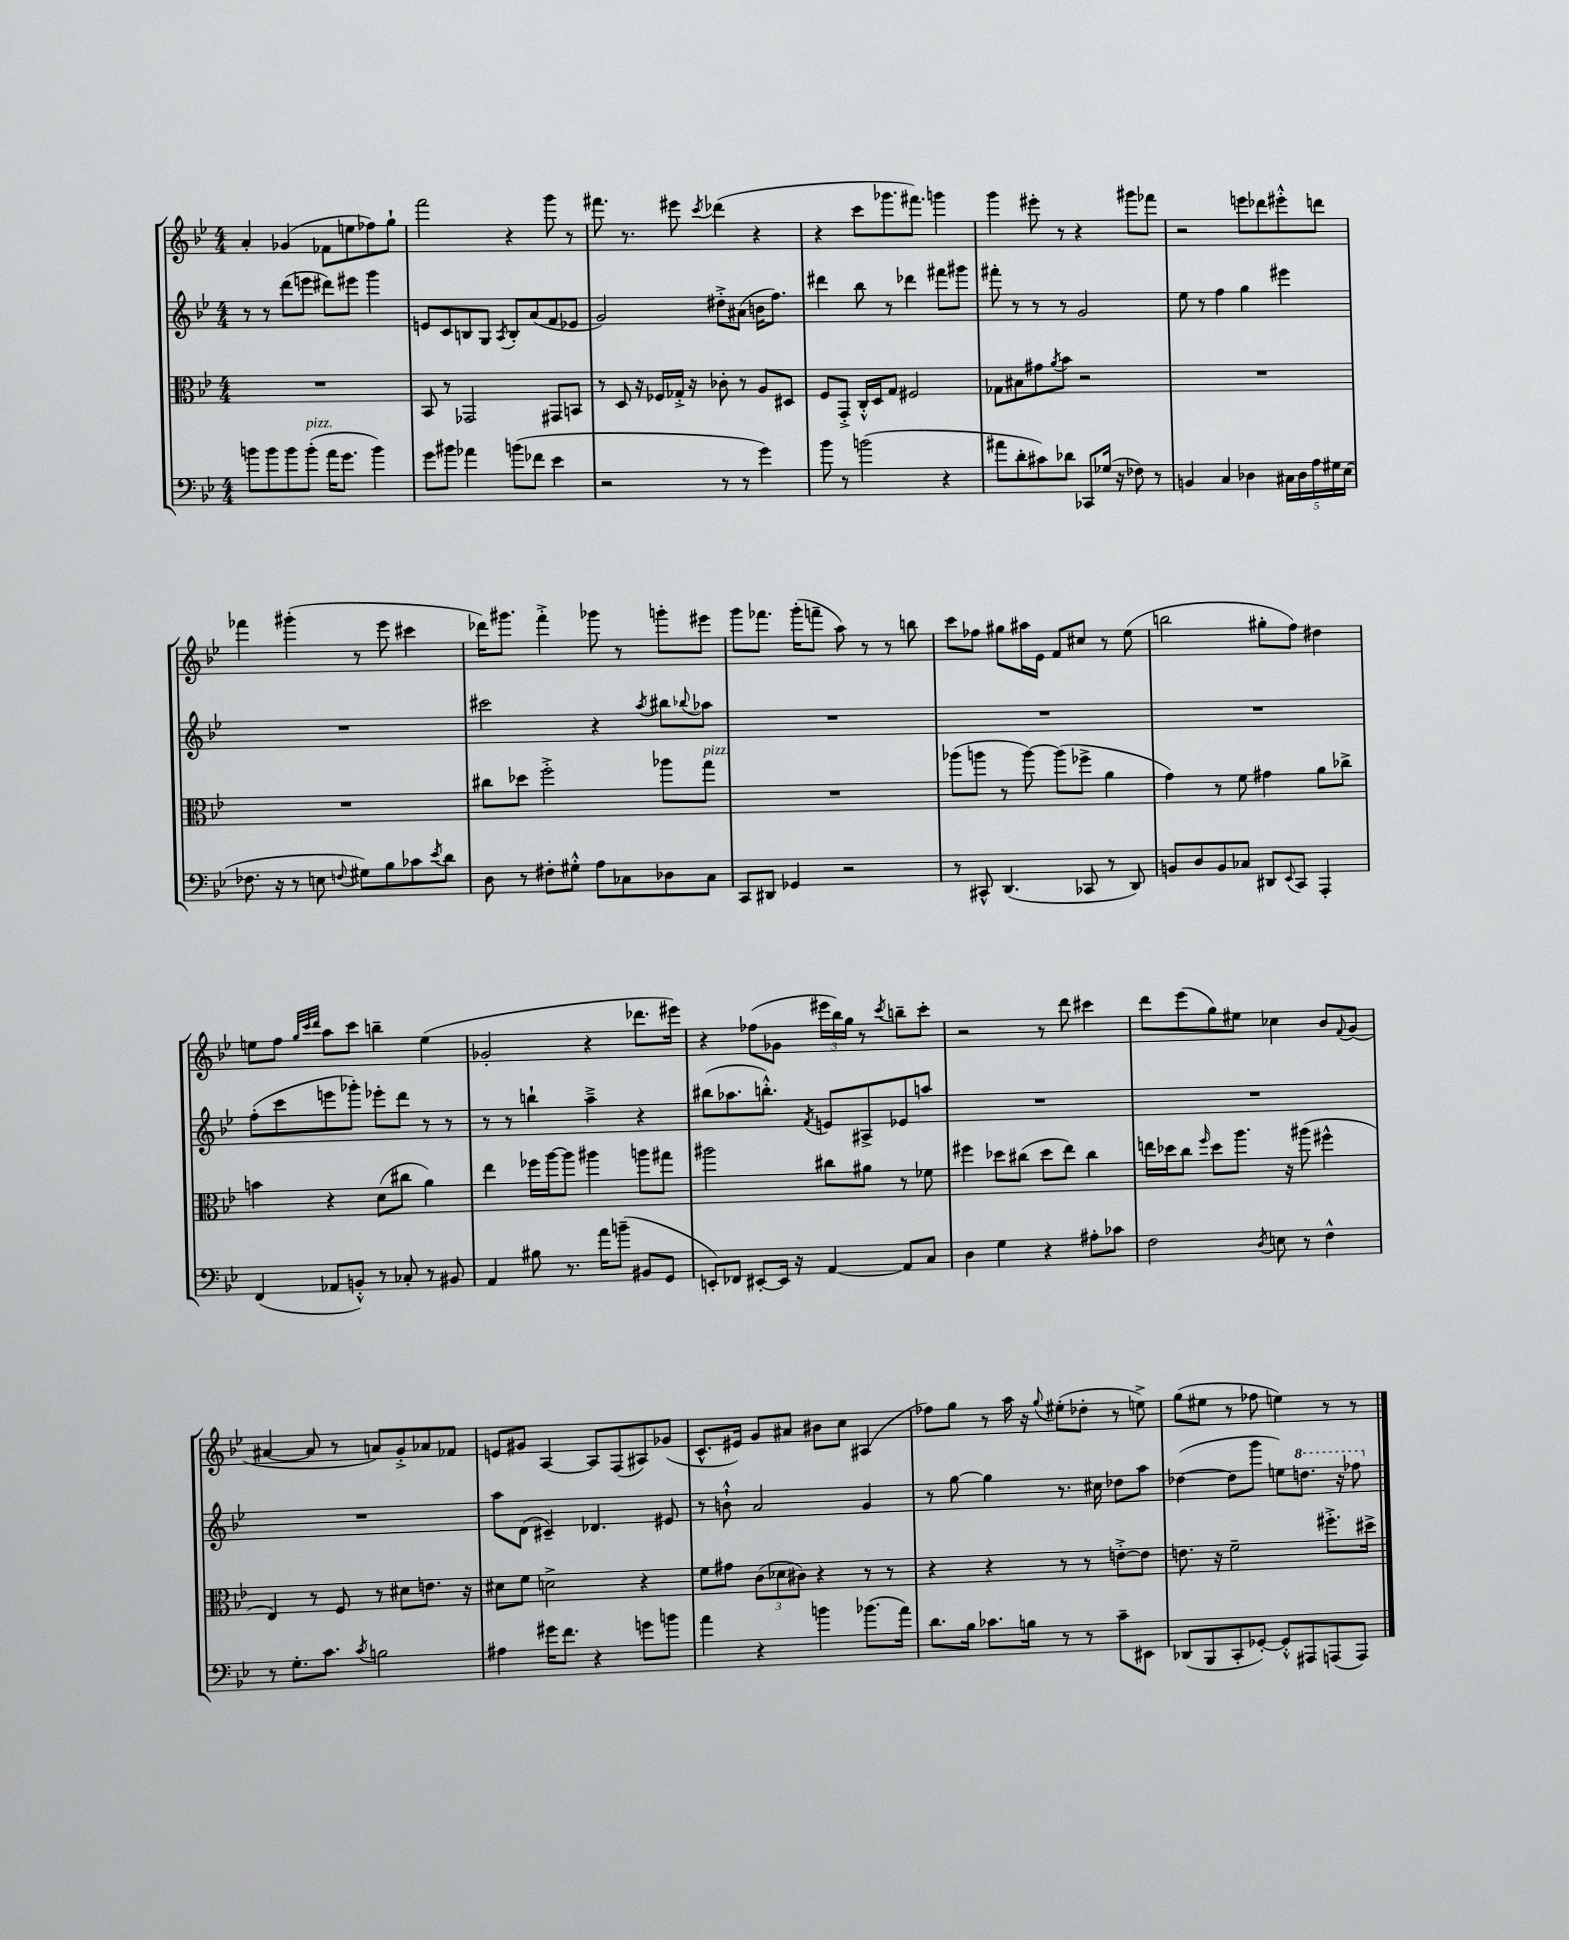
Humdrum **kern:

**kern	**kern	**kern	**kern
*part4	*part3	*part2	*part1
*staff4	*staff3	*staff2	*staff1
*clefF4	*clefC3	*clefG2	*clefG2
*k[b-e-]	*k[b-e-]	*k[b-e-]	*k[b-e-]
*M4/4	*M4/4	*M4/4	*M4/4
=19	=19	=19	=19
8bn\L	1r	8r	4a'/
8b\	.	8r	.
8b\	.	(8ddd\L	(4g-X/
!LO:TX:a:i:t=pizz.	!	!	!
(8b'\J	.	8eeen\J	.
16a\KL	.	8ddd#X\L)	8f-X\L
8.g\J	.	.	.
.	.	8eee#X\J	8een\
4b\)	.	4ggg\	8ff-X\)
.	.	.	8gg`\J
=20	=20	=20	=20
8g\L	8BB-/	8en/L	2fff\
8b#X\J	8r	8c/	.
4a-X\	2GG-X/	8Bn/	.
.	.	8G/J	.
.	.	8qA/	.
(8bn\L	.	8B'/L	4r
8f-X\J	.	(8a/	.
4e-\	8GG#X/L	8f/	8ggg\
.	8BBn/J	8e-X/J	8r
=21	=21	=21	=21
2r	8r	2g/)	8.fff#X\
.	8D/	.	.
.	.	.	8.r
.	16r	.	.
.	16F-X/LL	.	.
.	16G-X'^/JJ	.	8eee#X\
.	16r	.	.
.	.	.	8qccc/
8r	8c-X'\	8dd#X'^\L	(4ddd-X\
8r	8r	(8a#X\J	.
4g\)	8A/L	16bn\KL	4r
.	.	8.ff\J)	.
.	8D#X/J	.	.
=22	=22	=22	=22
8b-\	8F/L	4ddd#X\	4r
8r	8GG'^/J	.	.
(2bn\	16C'^^/LL	8bb-\	8ccc\L
.	16D/J	.	.
.	8G/J	8r	8.ggg-X\
.	2F#X/	4ddd-X\	.
.	.	.	8.fff#X\J)
4r	.	8fff#X\L	4gggn\
.	.	8ggg#X\J	.
=23	=23	=23	=23
8a#X\L	8G-X\L	8fff#X'\	4ggg\
8d'\	8B#X\	8r	.
8c#X\)	8g#X\	8r	8eee#X'\
.	8qa/	.	.
8d-X\J	8b-\J	8r	8r
8CC-X/L	2r	2g/	4r
(16G-X/Jk	.	.	.
16r	.	.	.
8F-X\)	.	.	8ggg#X\L
8r	.	.	8fff-X\J
=24	=24	=24	=24
4BBn/	1r	8ee-\	2r
.	.	8r	.
4C/	.	4ff\	.
4D-X\	.	4gg\	8eeen\L
.	.	.	8ddd-X\
20C#X\LL	.	4eee#X\	8eee#X'^^\
20D-\	.	.	.
20A\	.	.	.
.	.	.	8dddn\J
20G#X\	.	.	.
(20E-\JJ	.	.	.
!!LO:LB:g=z
=25	=25	=25	=25
8.F-X\	1r	1r	4fff-X\
16r	.	.	.
8r	.	.	(4ggg#X'\
8En\	.	.	.
8qqFn/	.	.	.
8G#X\L)	.	.	8r
8B-\	.	.	8eee-\
8c-X\	.	.	4ccc#X\
8qe-/	.	.	.
8d\J	.	.	.
=26	=26	=26	=26
8D\	8cc#X\L	2ccc#X\	16ddd-X\KL)
.	.	.	8.ggg#X\J
8r	8dd-X\J	.	.
8F#X'\L	2ff'^\	.	4fff'^\
8G#X'^^\J	.	.	.
8A\L	.	4r	8ggg-X\
8C-X\	.	.	8r
.	.	8qaa/	.
8D-X\	8aa-X\L	8bb#X\L	8gggn'\L
.	.	8qqbb-X/	.
!	!LO:TX:a:i:t=pizz.	!	!
8C-\J	8gg\J	8aa-X\J	8eee#X\J
=27	=27	=27	=27
8CC/L	1r	1r	8ggg\L
8DD#X/J	.	.	8.fff-X\J
4GG-X/	.	.	.
.	.	.	(16ggg'\KL
.	.	.	8fffn~\J
2r	.	.	8aa\)
.	.	.	8r
.	.	.	8r
.	.	.	8bbn\
=28	=28	=28	=28
8r	(8aa-X\L	1r	8ccc\L
8CC#X^^/	8aan\J	.	8ff-X\J
(4.DD/	8r	.	8gg#X\L
.	[8aa\)	.	16aa#X\L
.	.	.	16e-\JJ
.	(8aa\L]	.	8f/L
8CC-X/	8ff-X^\J	.	8cc#X/J
8r	4a\	.	8r
8DD/)	.	.	(8ee-\
=29	=29	=29	=29
8BBn/L	4g\)	1r	2bbn\
8D/	.	.	.
8BB/	8r	.	.
8C-X/J	8f\	.	.
8DD#X/L	4g#X\	.	8gg#X'\L
8qqEE-/	.	.	.
8CC/J	.	.	8ff\J)
4AAA'/	8a\L	.	4dd#X\
.	8cc-X^\J	.	.
!!LO:LB:g=z
=30	=30	=30	=30
(4FF/	4bn\	(8ff'\L	8een\L
.	.	8ccc\	8ff\J
.	.	.	32qqgg/LLL
.	.	.	32qqccc/
.	.	.	32qqddd/JJJ
8AA-X/L	4r	8eeen\	8aa\L
8BBn'^^/J)	.	8ggg-X'\J)	8ccc\J
8r	(8d\L	8eee-X'\L	4bbn~\
8C-X'/	8cc#X\J	8ddd\J	.
8r	4a\)	8r	(4ee\
8BB#X/	.	8r	.
=31	=31	=31	=31
4AA/	4ee-\	8r	2g-X'/
.	.	8r	.
8B#X\	16ff-X\LL	4bbn`\	.
.	[16aa\J	.	.
8.r	8aa\J]	.	.
.	4aa#X\	4aa~^\	4r
16a\KL	.	.	.
(8bn~\J	.	.	.
8BB#X/L	8aan\L	4r	8.ddd-X\L
8GG/J	8gg#X\J	.	.
.	.	.	16eee#X\Jk)
=32	=32	=32	=32
8EEn'/L)	2aa#X\	(8bb#X\L	4r
8FF-X/J	.	8.aa-X\	.
[8EE#X'/L	.	.	(8ff-X\L
.	.	8.bbn'^^\J)	.
16EE#/Jk]	.	.	8g-X\J
16r	.	.	.
.	.	8qf/	.
[4AA/	8cc#X\L	8en/L	24eee#X\LL
.	.	.	24bb-\)
.	.	.	24gg\JJ
.	8a#X\J	8A#X^/	8r
.	.	.	8qccc/
8AA/L]	8r	8e-X/	8bbn~\L
8C/J	8f-X\	8aan/J	8ccc'\J
=33	=33	=33	=33
4D\	4ff#X\	1r	2r
4G\	8dd-X\L	.	.
.	(8cc#X\J	.	.
4r	8dd-\L	.	8r
.	8ee-\J)	.	8ddd\
8A#X'\L	4cc#\	.	4ccc#X\
8c-X\J	.	.	.
=34	=34	=34	=34
2F\	16een\LL	1r	8ddd\L
.	16dd-X\J	.	.
.	8cc\J	.	(8eee-\
.	16qqff/	.	.
.	8dd-\L	.	8gg\)
.	8.aa\J	.	8ee#X\J
8qD/	.	.	.
8En\	.	.	4cc-X\
.	16r	.	.
8r	(8aa#X\	.	.
4F^^\	4ff#X^^\	.	8b-/L
.	.	.	8qqf/
.	.	.	(8g/J
!!LO:LB:g=z
=35	=35	=35	=35
8r	4E-/)	1r	[4a#X/
8.G'\L	.	.	.
.	8r	.	8a#/]
8.c\J	.	.	.
.	8F/	.	8r
8qc/	.	.	.
2Bn\	8r	.	8an/L)
.	8d#X\L	.	8g'^/
.	8.en\J	.	8a-X/
.	.	.	8f-X/J
.	16r	.	.
=36	=36	=36	=36
4A#X\	8d#X\L	8aa\L	8en/L
.	8f\J	(8d\J	8g#X/J
16g#X\KL	2dn^\	4c#X~/)	[4A/
8.f\J	.	.	.
4r	.	4.d-X/	8A/L]
.	.	.	(8F/
8gn\L	4r	.	8A#X/)
8bn\J	.	8e#X/	(8g-X/J
=37	=37	=37	=37
4a\	8f\L	8r	8.c^^/L
.	8g#X\J	8bn`^^\	.
.	.	.	16e#X/Jk)
4r	(12c\L	2a/	8g/L
.	12d-X\	.	.
.	.	.	8a#X/J
.	12c#X\J)	.	.
4bn\	4r	.	8b#X\L
.	.	.	8cc\J
(8.b-X\L	8r	4g/	(4A#X/
.	8r	.	.
16a\Jk)	.	.	.
=38	=38	=38	=38
8.d\L	4r	8r	8ff-X\L)
.	.	[8gg\	8gg\J
16B-\Jk	.	.	.
8.c-X\L	4r	4gg\]	8r
.	.	.	16aa\
16Bn\Jk	.	.	16r
.	.	.	8qqgg/
8r	8r	8.r	(8ee#X'\L
8r	8r	.	8dd-X'\J
.	.	16cc#X\	.
8c-~\L	[8en'^\L	8dd-X\L	8r
8EE#X\J	8e\J]	8aa\J	8een^\)
=39	=39	=39	=39
(8DD-X/L	8.en\	([4dd-X\	(8gg\L
8BBB-/	.	.	8ee#X\J
.	16r	.	.
8CC'/	2f~\	8dd-\L]	8r
[8GG-X'/J)	.	8ggg\J	8ff-X\
8GG-'^^/L]	.	8een\L)	4een\)
*	*	*8va	*
8AAA#X/	.	8.dddn\J	.
(8AAAn/	8.ff#X'^\L	.	8r
.	.	16r	.
8AAA/J)	.	8fff-X\	8r
.	16dd#X^\Jk	.	.
*	*	*X8va	*
==	==	==	==
*-	*-	*-	*-
